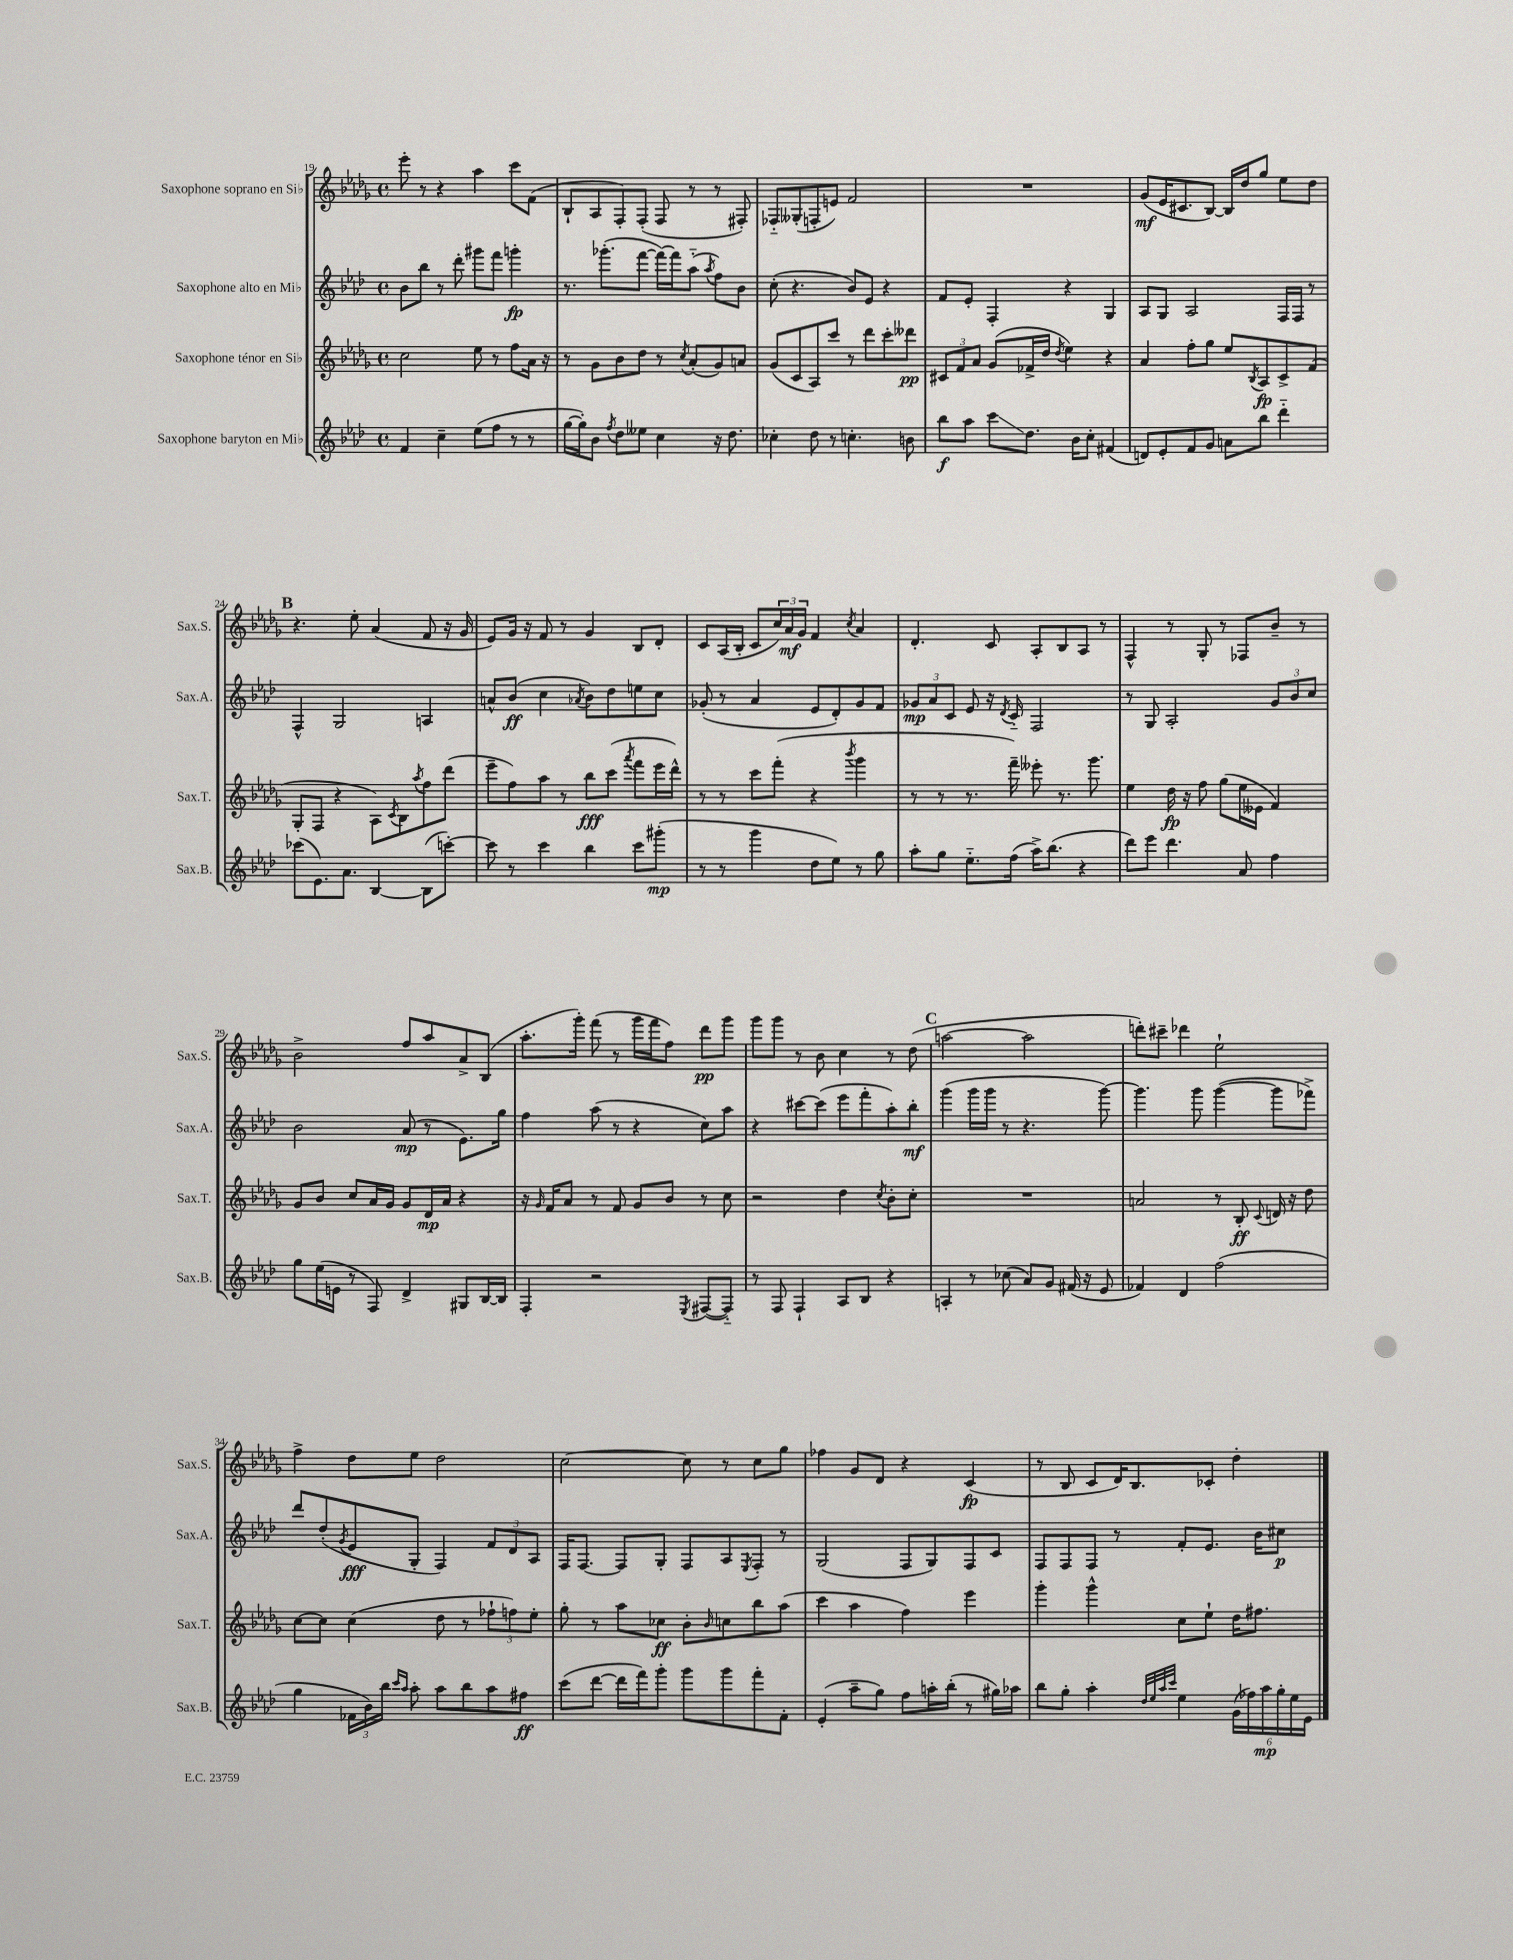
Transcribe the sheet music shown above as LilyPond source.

<<
\new StaffGroup <<
\new Staff = "s0" \with { instrumentName = "Saxophone soprano en Sib" shortInstrumentName = "Sax.S." } {
    \clef treble \key des \major \defaultTimeSignature \time 4/4
    ees'''8-. r8 r4 aes''4 c'''8 f'8( |
    bes8-! aes8 f8-.) f8-.( f8 r8 r8 fis8-.) |
    fes8-_ geses8-.( f8-. e'8) f'2 |
    R1 |
    ges'8\mf( ees'16 cis'8. bes8~) bes16 des''16 ges''8 ees''8 des''8 |
    \mark \markup { \bold "B" } r4. ees''8-. aes'4( f'8 r16 ges'16 |
    ees'8) ges'16 r16 f'8 r8 ges'4 bes8 des'8-. |
    c'8 aes16( bes16-. c'8 \tuplet 3/2 { c''16) aes'16\mf ges'16 } f'4 \acciaccatura { c''8 } aes'4 |
    des'4.-. c'8 aes8-. bes8 aes8 r8 |
    f4-^ r8 ges8-. r8 fes8 bes'8-- r8 |
    bes'2-> f''8 aes''8 aes'8-> bes8( |
    aes''8.-. ges'''16-.) f'''8( r8 ges'''16 f'''16 f''8) des'''8\pp ges'''8 |
    ges'''8 ges'''8 r8 bes'8 c''4 r8 des''8( |
    \mark \markup { \bold "C" } a''2~ a''2 |
    d'''8-.) cis'''8-- des'''4 ees''2-! |
    f''4-> des''8 ees''8 des''2 |
    c''2~ c''8 r8 c''8 ges''8 |
    fes''4 ges'8 des'8 r4 c'4\fp( |
    r8 bes8 c'8 des'16) bes8. ces'8-. des''4-. \bar "|." |
}
\new Staff = "s1" \with { instrumentName = "Saxophone alto en Mib" shortInstrumentName = "Sax.A." } {
    \clef treble \key aes \major \defaultTimeSignature \time 4/4
    bes'8 bes''8 r8 des'''8-. gis'''8 f'''8 g'''4-.\fp |
    r8. ges'''8.-.( f'''8~ f'''16~) f'''16 aes''8-_( \acciaccatura { aes''8 } f''8) bes'8 |
    c''8-.( r4. bes'8) ees'8 r4 |
    f'8 ees'8-. f4-. r4 g4 |
    aes8 g8 aes2 f16 f16 r8 |
    \mark \markup { \bold "B" } f4-^ g2 a4 |
    a'8-^ bes'8\ff( c''4 \acciaccatura { aes'8 } bes'8) des''8 e''8 c''8 |
    ges'8-.( r8 aes'4 ees'8 des'8-.) ges'8 f'8 |
    \tuplet 3/2 { ges'8\mp aes'8 c'8 } ees'8 r16 \acciaccatura { des'8 } c'16-_ f2 |
    r8 g8 aes2-. \tuplet 3/2 { g'8 bes'8 c''8 } |
    bes'2 aes'8\mp( r8 ees'8.) g''16 |
    f''4 aes''8( r8 r4 c''8) aes''8 |
    r4 cis'''8~ cis'''8( ees'''8 f'''8-. aes''8-.) bes''8-.\mf |
    \mark \markup { \bold "C" } g'''4( g'''16 g'''16 r8 r4. g'''8~) |
    g'''4. g'''8 g'''4~( g'''8 fes'''8->) |
    des'''8 des''8-.( \acciaccatura { g'8 } ees'8\fff g8-. f4) \tuplet 3/2 { f'8 des'8 aes8 } |
    f16 f8.~ f8 g8-. f8 aes8 \acciaccatura { ees8 } f8-. r8 |
    g2( f8 g8) f8 c'8 |
    f8 f8 f8 r8 f'8-. ees'8. bes'16 cis''8\p \bar "|." |
}
\new Staff = "s2" \with { instrumentName = "Saxophone ténor en Sib" shortInstrumentName = "Sax.T." } {
    \clef treble \key des \major \defaultTimeSignature \time 4/4
    c''2 ees''8 r8 f''8 aes'16 r16 |
    r8 ges'8 bes'8 des''8 r8 \acciaccatura { c''8 } aes'8-.( ges'8) a'8 |
    ges'8( c'8 aes8) c'''8 r8 des'''8 c'''8-. deses'''8\pp |
    \tuplet 3/2 { cis'8 f'8 aes'8 } ges'8( fes'16-> des''16 \acciaccatura { des''8 } ees''4) r4 |
    aes'4 f''8-. ges''8 ees''8 \acciaccatura { bes8 } aes8\fp c'8-> f'8( |
    \mark \markup { \bold "B" } ges8-. f8 r4 aes8) \acciaccatura { c'8 } bes8 \acciaccatura { aes''8 } f''8 des'''8( |
    ees'''8-- f''8) aes''8 r8 bes''8\fff c'''8( \acciaccatura { aes'''8 } f'''8 ees'''16 des'''16-^) |
    r8 r8 c'''8 f'''8-.( r4 \acciaccatura { bes'''8 } ges'''4 |
    r8 r8 r8. f'''16--) eeses'''8-. r8. ges'''8. |
    ees''4 des''16\fp r16 f''8 ges''8( ees''16 eeses'16 f'4) |
    ges'8 bes'8 c''8 aes'16 ges'16 ges'8 des'16\mp aes'16 r4 |
    r16 \grace { ges'16 } f'16 aes'8 r8 f'8 ges'8 bes'8 r8 c''8 |
    r2 des''4 \acciaccatura { c''8 } bes'8-. c''8-. |
    \mark \markup { \bold "C" } R1 |
    a'2 r8 bes8-.\ff \appoggiatura { c'8 } d'16 r16 des''8 |
    c''8~ c''8 c''4( des''8 r8 \tuplet 3/2 { fes''8-! f''8) ees''8-. } |
    ges''8-. r8 aes''8 ces''8\ff bes'8-. \grace { bes'16 } c''8 bes''8 aes''8( |
    c'''4 aes''4 f''4) ees'''4 |
    ges'''4-. ges'''4-^ c''8 ees''8-! des''16 fis''8. \bar "|." |
}
\new Staff = "s3" \with { instrumentName = "Saxophone baryton en Mib" shortInstrumentName = "Sax.B." } {
    \clef treble \key aes \major \defaultTimeSignature \time 4/4
    f'4 c''4-- ees''8( f''8 r8 r8 |
    g''16~ g''16-.) bes'8 \acciaccatura { f''8 } des''8 eeses''8 c''4 r16 des''8. |
    ces''4-. des''8 r8 c''4.-. b'8 |
    bes''8\f aes''8 c'''8\glissando des''8. bes'16 c''8-. fis'4( |
    d'8) ees'8-. f'8 g'8 a'8 bes''8 des'''4-_ |
    \mark \markup { \bold "B" } ces'''8( ees'8.) aes'8. bes4~ bes8( c'''8~-.) |
    c'''8 r8 c'''4 bes''4 c'''8 gis'''8-.\mp( |
    r8 r8 g'''4 des''8 ees''8) r8 g''8 |
    aes''8-. g''8 ees''8.-_ f''16( aes''16->) bes''8.( r4 |
    des'''8) ees'''8 des'''4. aes'8 f''4 |
    g''8 ees''16( e'16 r8 f8) des'4-> gis8 bes16~ bes16 |
    f4-. r2 \acciaccatura { ees8 } fis8~( fis8-_) |
    r8 f8 f4-! aes8 bes8 r4 |
    \mark \markup { \bold "C" } a4-. r8 ces''8( aes'8) g'8 fis'16( r16 ees'8 |
    fes'4) des'4 f''2( |
    g''4 \tuplet 3/2 { fes'16 bes'16) bes''16 } \grace { c'''16 aes''16 } aes''8-. aes''8 bes''8 aes''8 fis''8\ff |
    c'''8( des'''8~ des'''16 f'''16) g'''8-. g'''8 g'''8 f'''8-. f'8-. |
    ees'4-.( aes''8-- g''8) f''8 a''16-. bes''16-.( r8 gis''16) aes''16 |
    bes''8 g''8-. aes''4-. \grace { des''32 ees''32 aes''32 c'''32 } ees''4 \tuplet 6/4 { g'16( fes''16) aes''16\mp g''16-. ees''16 ees'16 } \bar "|." |
}
>>
>>
\layout { \context { \Score currentBarNumber = #19 } }
